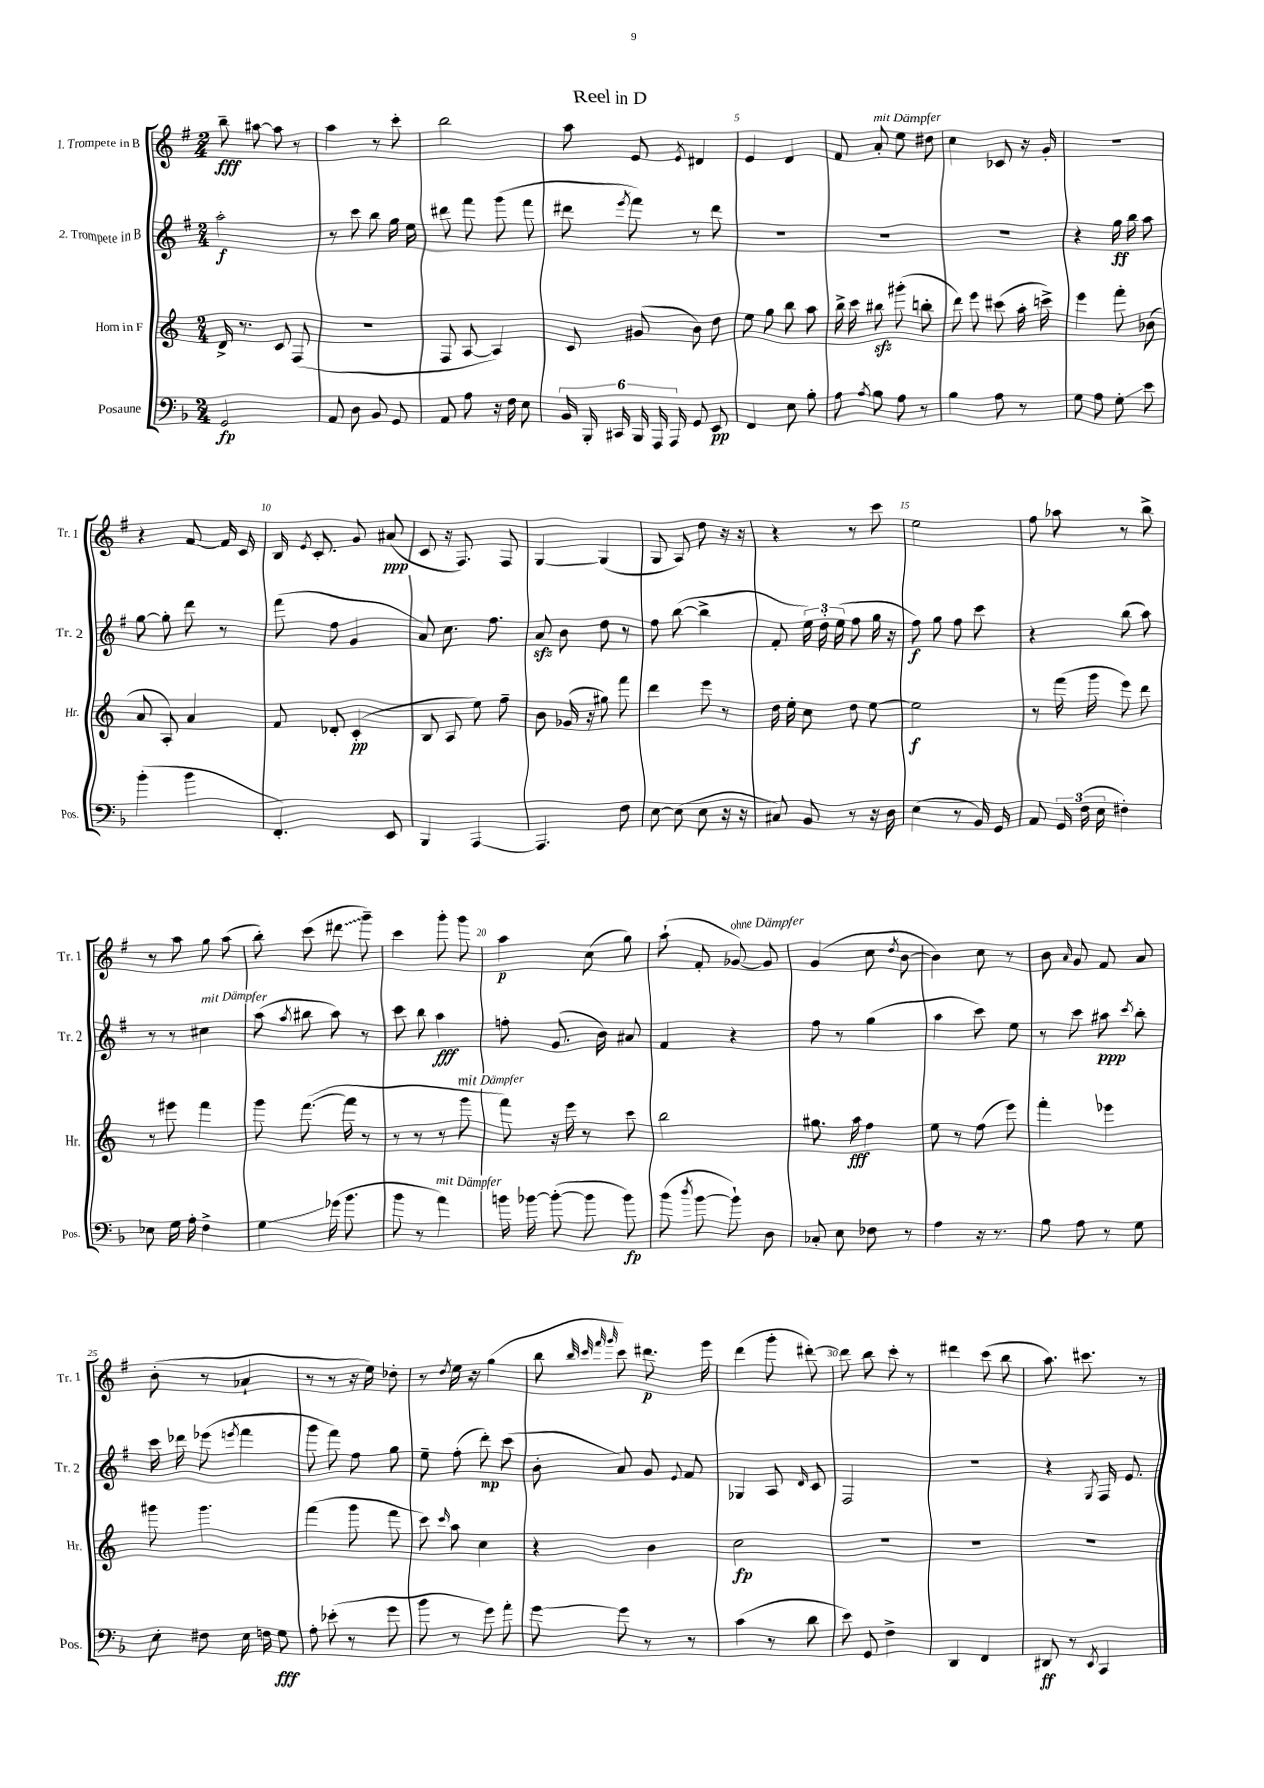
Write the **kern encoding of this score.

**kern	**kern	**kern	**kern
*staff4	*staff3	*staff2	*staff1
*clefF4	*clefG2	*clefG2	*clefG2
*k[b-]	*k[]	*k[f#]	*k[f#]
*M2/4	*M2/4	*M2/4	*M2/4
2GG/	16d^/	2aa'\	8bb~\
.	8.r	.	.
.	.	.	[8aa#\
.	8c/	.	8aa#\]
.	(8F/	.	8r
=	=	=	=
8AA/	2r	8r	4aa\
8D\	.	8ccc\	.
8BB-/	.	8bb\	8r
8GG/	.	16gg\	8ccc'\
.	.	16ee\	.
=	=	=	=
8AA/	8F/	8ddd#\	2bb\
8A\	[8A/	8fff#\	.
16r	4A/])	(8ggg\	.
16F\	.	.	.
8E\	.	8fff#\	.
=	=	=	=
24BB-/	8c/	8ddd#\	8aa\
24BBB-'/	.	.	.
24CC#/	.	.	.
.	.	8qeee/	.
24BBB-/	(8g#/	8fff#\)	8e/
24AAA/	.	.	.
24AAA/	.	.	.
.	.	.	8qe/
8GG/	8b\)	8r	4d#/
8EE/	8dd\	8ddd#\	.
=	=	=	=
4FF/	8ee\	2r	4e/
.	8gg\	.	.
8E\	8bb\	.	4d/
8B-'\	8aa\	.	.
=	=	=	=
8A\	16bb^\	2r	8f#/
.	16ccc\	.	.
8qA/	.	.	.
8B-\	8bb#\	.	8a'/
8A\	(8ggg#'\	.	8ee\
8r	8bb'\	.	8dd#\
=	=	=	=
4B-\	8ddd\)	2r	4cc\
.	8eee\	.	.
8A\	(8ccc#\	.	8c-/
8r	16aa'\	.	16r
.	16ccc^\)	.	16g'/
=	=	=	=
8G\	4eee\	4r	2r
8A\	.	.	.
8G'\	8fff'\	16gg\	.
.	.	16bb\	.
8e\	(8b-\	8aa\	.
=	=	=	=
(4b-'\	8a/	[8gg\	4r
.	8A'/)	8gg'\]	.
4b-\	4a/	8ddd\	[8f#/
.	.	8r	16f#/]
.	.	.	16c/
=	=	=	=
4.FF'/)	8f/	(8fff#\	16B/
.	.	.	8qe/
.	.	.	8.c'/
.	8d-'/	8ff#\	.
.	(4c'/	4g/	8g/
8EE/	.	.	(8a#/
=	=	=	=
4BBB-/	8B/	8a/)	8c/
.	8A/	8.cc\	16r
.	.	.	8.F#/)
[4AAA/	8ee\)	.	.
.	.	8.ff#\	.
.	8ff~\	.	8F#/
=	=	=	=
4.AAA/]	8b\	8a/	[4G/
.	(16g-/	8b\	.
.	16r	.	.
.	8gg#\)	8dd\	(4G/]
8F\	8fff\	8r	.
=	=	=	=
[8E\	4ddd\	8ff#\	8G/
(8E\]	.	([8bb\	8A/)
8E\	8eee\	4bb^\]	8dd\
16r	8r	.	16r
16r	.	.	16r
=	=	=	=
8C#/)	16dd\	8f#'/	4r
.	16ee'\	.	.
8BB-/	8cc\	24ee\)	.
.	.	24dd'\	.
.	.	(24ee\	.
8r	8dd\	8ff#\	8r
16r	[8ee\	16gg\	8ccc\
16D\	.	16r	.
=	=	=	=
(4E\	2ee\]	8ff#\)	2ee\
.	.	8gg\	.
8r	.	8ff#\	.
16BB-/)	.	8ccc\	.
16GG/	.	.	.
=	=	=	=
8AA/	8r	4r	8ff#\
24GG/	(16fff\	.	8aa-\
(24F\	.	.	.
.	16ggg\	.	.
24E\	.	.	.
4F#'\)	8eee\)	(8bb\	8r
.	8ddd\	8aa\)	8bb^\
=	=	=	=
8E-\	8r	8r	8r
16G\	8eee#\	8r	8aa\
16A'\	.	.	.
4F^\	4fff\	4cc#\	8gg\
.	.	.	(8aa\
=	=	=	=
4G\	8ggg\	(8aa\	8bb'\)
.	.	8qaa/	.
.	([8.fff\	8bb#\	(8ccc\
(16g-\	.	8aa\)	8ddd#\
8.b-\	16fff\]	.	.
.	8r	8r	8ggg~\)
=	=	=	=
8b-\	8r	8ccc\	4ccc\
8r	8r	8bb\	.
4a\)	8r	4aa\	8ggg'\
.	8ggg\	.	8ggg\
=	=	=	=
16b\	8fff\)	8ff'\	4aa\
[16b-\	.	.	.
(8b-'\_	16r	(8.g/	.
.	16eee\	.	.
8b-\]	8r	.	(8cc\
.	.	16b\)	.
8b-\)	8ccc\	8a#/	8gg\)
=	=	=	=
(8b-\	2bb\	4f#/	(8aa`\
8qdd/	.	.	.
[8b-\	.	.	8f#'/
8b-`\])	.	4r	[8g-/)
8D\	.	.	8g-/]
=	=	=	=
8C-'/	8.gg#\	8ff#\	(4g/
8E\	.	8r	.
.	16aa\	.	.
8F-\	4ff\	(4gg\	8cc\
.	.	.	8qdd/
8r	.	.	[8b\
=	=	=	=
4A\	8ee\	4aa\	4b\])
.	8r	.	.
16r	(8ff\	8ccc\)	8cc\
8.r	.	.	.
.	8eee\)	8ee\	8r
=	=	=	=
8B-\	4fff'\	8r	8b\
.	.	.	16qqa/
8A\	.	8ccc\	8g/
8r	4eee-\	8aa#\	8f#/
.	.	8qccc/	.
8G\	.	8bb'\	8a/
=	=	=	=
8E'\	8ggg#\	16ccc\	(8b'\
.	.	16ddd-\	.
8F#\	4.ggg#\	(8eee-\	8r
.	.	8qeee/	.
16E\	.	4fff#\	4a-`/
16F\	.	.	.
8G\	.	.	.
=	=	=	=
8A'\	(4fff\	8ggg\	8r
(8e-'\	.	8fff#\)	8r
8r	8ggg\	8ff#\	16r
.	.	.	16ee\)
8g\	8fff\	8gg\	8dd-'\
=	=	=	=
8b-\	8ccc\)	8ee~\	8r
.	16qqccc/	.	8qdd/
8r	8aa\	(8ff#'\	16ee\
.	.	.	16r
8g\)	4cc\	8ddd'\)	(4gg\
8a'\	.	(8ccc\	.
=	=	=	=
[8g\	4r	8b'\	8bb\
.	.	.	32qqbb/
.	.	.	32qqccc/
.	.	.	32qqfff#/
.	.	.	32qqggg/
8g\]	.	8a/)	8ccc\)
8r	4b\	8g/	8.ddd#\
.	.	8qqe/	.
8r	.	8f#/	.
.	.	.	16eee\
=	=	=	=
(4c\	2cc\	4G-/	(4ddd\
8r	.	8A/	8ggg'\
.	.	16qqd/	.
8d\	.	8c/	[8ddd#'\)
=	=	=	=
8e\)	2r	2F#/	8ddd#\]
8GG/	.	.	8bb\
4F^\	.	.	8ccc'\
.	.	.	8r
=	=	=	=
4DD/	2r	2r	4ddd#\
4FF/	.	.	(8ccc\
.	.	.	8bb\
=	=	=	=
8DD#/	2r	4r	8.aa\)
8r	.	.	.
.	.	.	8.ccc#\
8qEE/	.	8qG/	.
4CC/	.	16F#/	.
.	.	8.e/	.
.	.	.	8r
==	==	==	==
*-	*-	*-	*-
